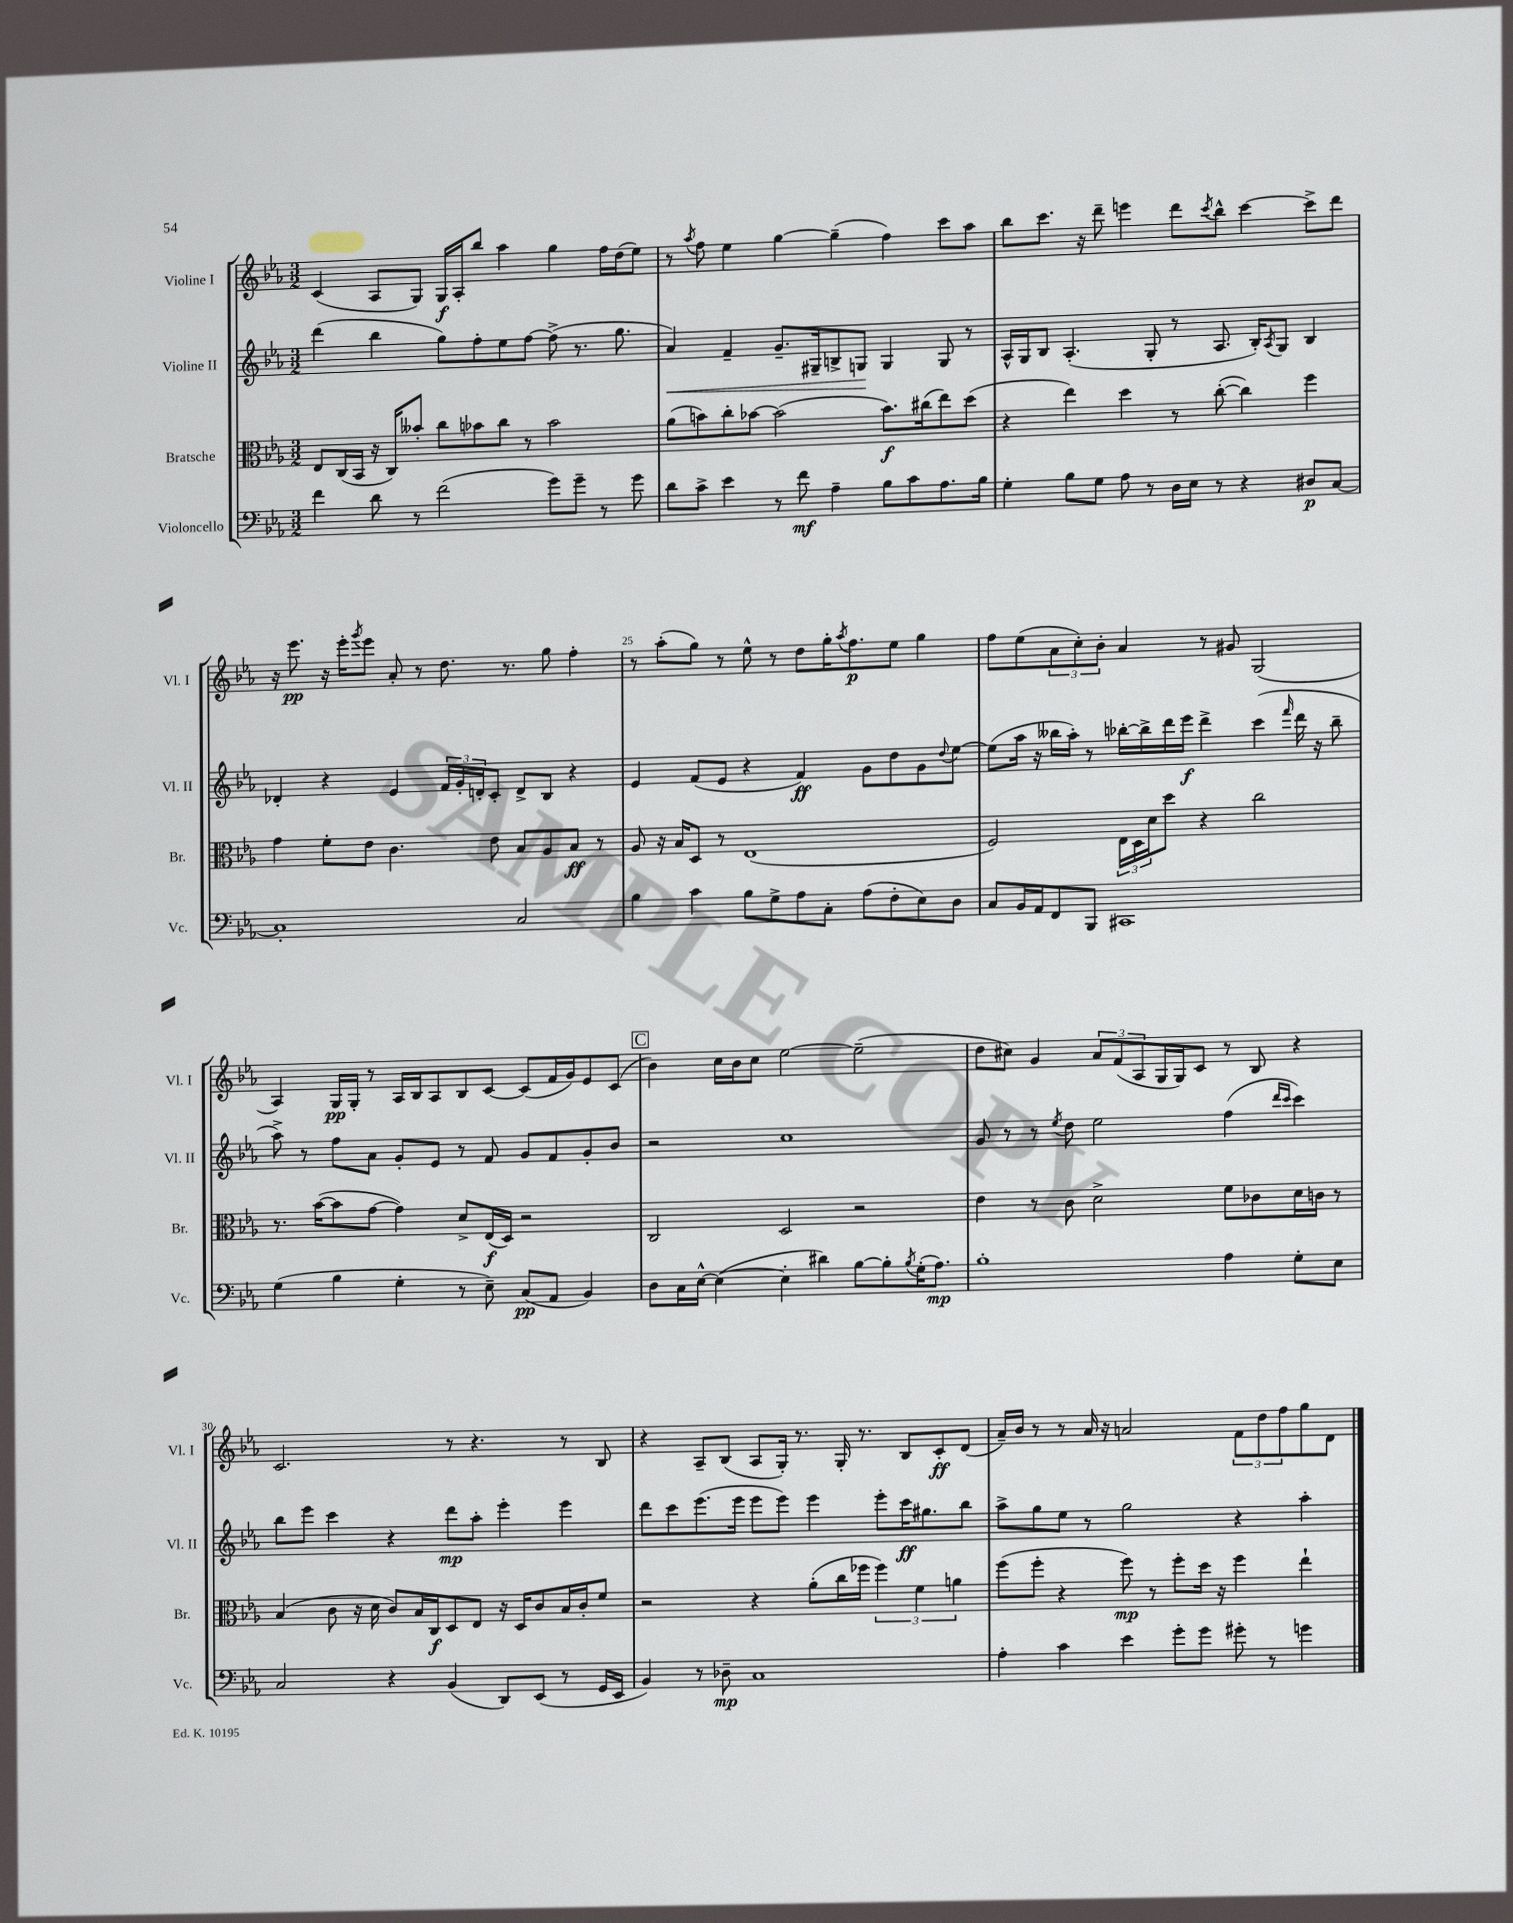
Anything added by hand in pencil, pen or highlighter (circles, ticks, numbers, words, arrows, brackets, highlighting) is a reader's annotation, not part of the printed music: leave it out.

**kern	**kern	**kern	**kern
*staff4	*staff3	*staff2	*staff1
*clefF4	*clefC3	*clefG2	*clefG2
*k[b-e-a-]	*k[b-e-a-]	*k[b-e-a-]	*k[b-e-a-]
*M3/2	*M3/2	*M3/2	*M3/2
4f	8E-	(4ddd	(4c
.	(16C	.	.
.	16BB-	.	.
8d	16r	4bb-	8A-
.	16C)	.	.
8r	8b--'	.	8G)
(2f	8cc	8gg)	16G
.	.	.	16A-'
.	8b-	8ff'	8bb-
.	8cc	8ee-	4aa-
.	8r	[8ff	.
8g)	2b-	(8ff^]	4gg
8g~	.	8.r	.
8r	.	.	16ff
.	.	8.gg	(16dd
8g	.	.	8ee-)
=	=	=	=
8d	(8a-	4a-)	8r
.	.	.	8qaa-
8c^	8b)	.	8ff
4e-	8cc'	4f~	4ee-
.	[8b-	.	.
8r	(2b-]	8.g~	[4gg
8f	.	.	.
.	.	16G#~	.
4A-~	.	8B^	(4gg~]
.	.	8G	.
8B-	8.b-)	4G	4ff)
8c	.	.	.
.	(16cc#	.	.
8.A-	8ee-)	8G	8ccc
.	(8dd	8r	8aa-
16B-	.	.	.
=	=	=	=
4G'	4r	16A-^^	8bb-
.	.	16G	.
.	.	8B-	8.ccc
8B-	4ee-)	(4.A-'	.
.	.	.	16r
8G	.	.	8ddd~
8A-	4dd	.	4eee
8r	.	8G'	.
16D	8r	8r	8ddd
16E-	.	.	.
.	.	.	8qccc
8r	([8cc'	8.A-	8bb-^^
4r	4cc])	.	[4ccc
.	.	16B-')	.
.	.	8qA-	.
.	.	8G	.
8D#	4ff	4B-	8ccc^]
[8C	.	.	8ddd
=	=	=	=
1C']	4g	4d-'	16r
.	.	.	8.eee-
.	8f'	4r	16r
.	.	.	16eee-'
.	.	.	8qggg
.	8e-	.	8eee-
.	4.c	4e-	8a-'
.	.	.	8r
.	.	24f	8.dd
.	.	24g'	.
.	.	24d'	.
.	8e-	8c'	.
.	.	.	8.r
2C	8B-	8d^	.
.	8A-	8B-	8gg
.	8B-	4r	4ff'
.	8r	.	.
=	=	=	=
4B-	8A-	4e-	8r
.	16r	.	(8aa-'
.	16B-	.	.
4c	8D	(8f	8gg)
.	8r	8e-	8r
8B-	(1E-	4r	8ee-^^
8G^	.	.	8r
8A-	.	4f)	8dd
8C'	.	.	16gg'
.	.	.	8qaa-
.	.	.	8.ff
(8A-	.	8g	.
8F'	.	8dd	8ee-
8E-)	.	8g	4gg
.	.	8qqdd	.
8D	.	[8ee-	.
=	=	=	=
8C	2F)	(8ee-]	8ff
16BB-	.	16aa-	(8ee-
16AA-	.	16r	.
8FF	.	16bb--	12a-
.	.	16aa-')	.
.	.	.	12cc')
8BBB-	.	8r	.
.	.	.	12b-'
1CC#	24E-	[16bb-'	4a-
.	24D	.	.
.	.	16bb-^]	.
.	24d	.	.
.	8dd	16ddd	.
.	.	16eee-	.
.	4r	4ddd^	8r
.	.	.	8g#
.	2cc	(4ccc	(2G
.	.	16qqfff	.
.	.	16ddd	.
.	.	16r	.
.	.	8bb-~	.
=	=	=	=
(4G	8.r	8aa-^)	4A-)
.	.	8r	.
.	([16b-	.	.
4B-	8b-]	8ff	16G
.	.	.	16G'
.	[8g	8a-	8r
4G'	4g])	8g'	16A-
.	.	.	16B-
.	.	8e-	8A-
8r	8d^	8r	8B-
8E-~)	(16E-	8f	[8c
.	16D)	.	.
(8C	2r	8g	(8c]
8AA-	.	8f	16f
.	.	.	16g)
4BB-)	.	8g'	8e-
.	.	8b-	(8c
=	=	=	=
8D	2C	2r	4b-)
16C	.	.	.
[16E-^^	.	.	.
(4E-_	.	.	16cc
.	.	.	16b-
.	.	.	8cc
4E-']	2D	1cc	[2ee-
4d#)	.	.	.
[8B-	2r	.	(2ee-~]
8B-']	.	.	.
8qB-	.	.	.
(16G'	.	.	.
8.A-)	.	.	.
=	=	=	=
1B-'	4e-	8g	8dd
.	.	8r	8cc#)
.	8r	8r	4g
.	.	8qee-	.
.	8c	8dd	.
.	2d^	2ee-	12a-
.	.	.	(12f
.	.	.	12A-
.	.	.	16G
.	.	.	16G)
.	.	.	8c
4A-	8f	(4ff	8r
.	8c-	.	8B-
.	.	16qqddd	.
.	.	16qqccc	.
8G'	16d	4ccc)	4r
.	16c	.	.
8E-	8r	.	.
=	=	=	=
2C	(4B-	8bb-	2.c
.	.	8eee-	.
.	8c	4ccc	.
.	16r	.	.
.	16d	.	.
4r	8c)	4r	.
.	16B-	.	.
.	16C	.	.
(4BB-	8D	8ddd	8r
.	8E-	8aa-'	4.r
8DD)	16r	4eee-'	.
.	16D	.	.
(8EE-	8c	.	.
8r	16B-	4eee-	8r
.	16c'	.	.
16GG	8f	.	8B-
16EE-	.	.	.
=	=	=	=
4BB-)	2r	8ddd	4r
.	.	8ccc	.
8r	.	(8.eee-	8A-~
8D-~	.	.	(8B-
.	.	16eee-	.
1C	4r	8eee-	8A-
.	.	8eee-)	16G')
.	.	.	8.r
.	(8a-'	4eee-	.
.	16cc	.	16G'
.	16ff-	.	8.r
.	6ff-)	8eee-'	.
.	.	16ccc	8B-
.	6f	.	.
.	.	8.gg#	.
.	.	.	8c'
.	6a	.	.
.	.	8bb-	(8d
=	=	=	=
4A-'	(8ff	8aa-^	16a-~)
.	.	.	16b-
.	8ff'	8gg	8r
4c	4r	8ee-	8r
.	.	8r	16a-
.	.	.	16r
4e-	8ff)	2gg	2a
.	8r	.	.
8g'	8ff'	.	.
8g	16dd	.	.
.	16r	.	.
8g#'	4ff	4r	12f
.	.	.	12dd
8r	.	.	.
.	.	.	12ff
4g	4ee-`	4aa-'	8gg
.	.	.	8d
==	==	==	==
*-	*-	*-	*-
